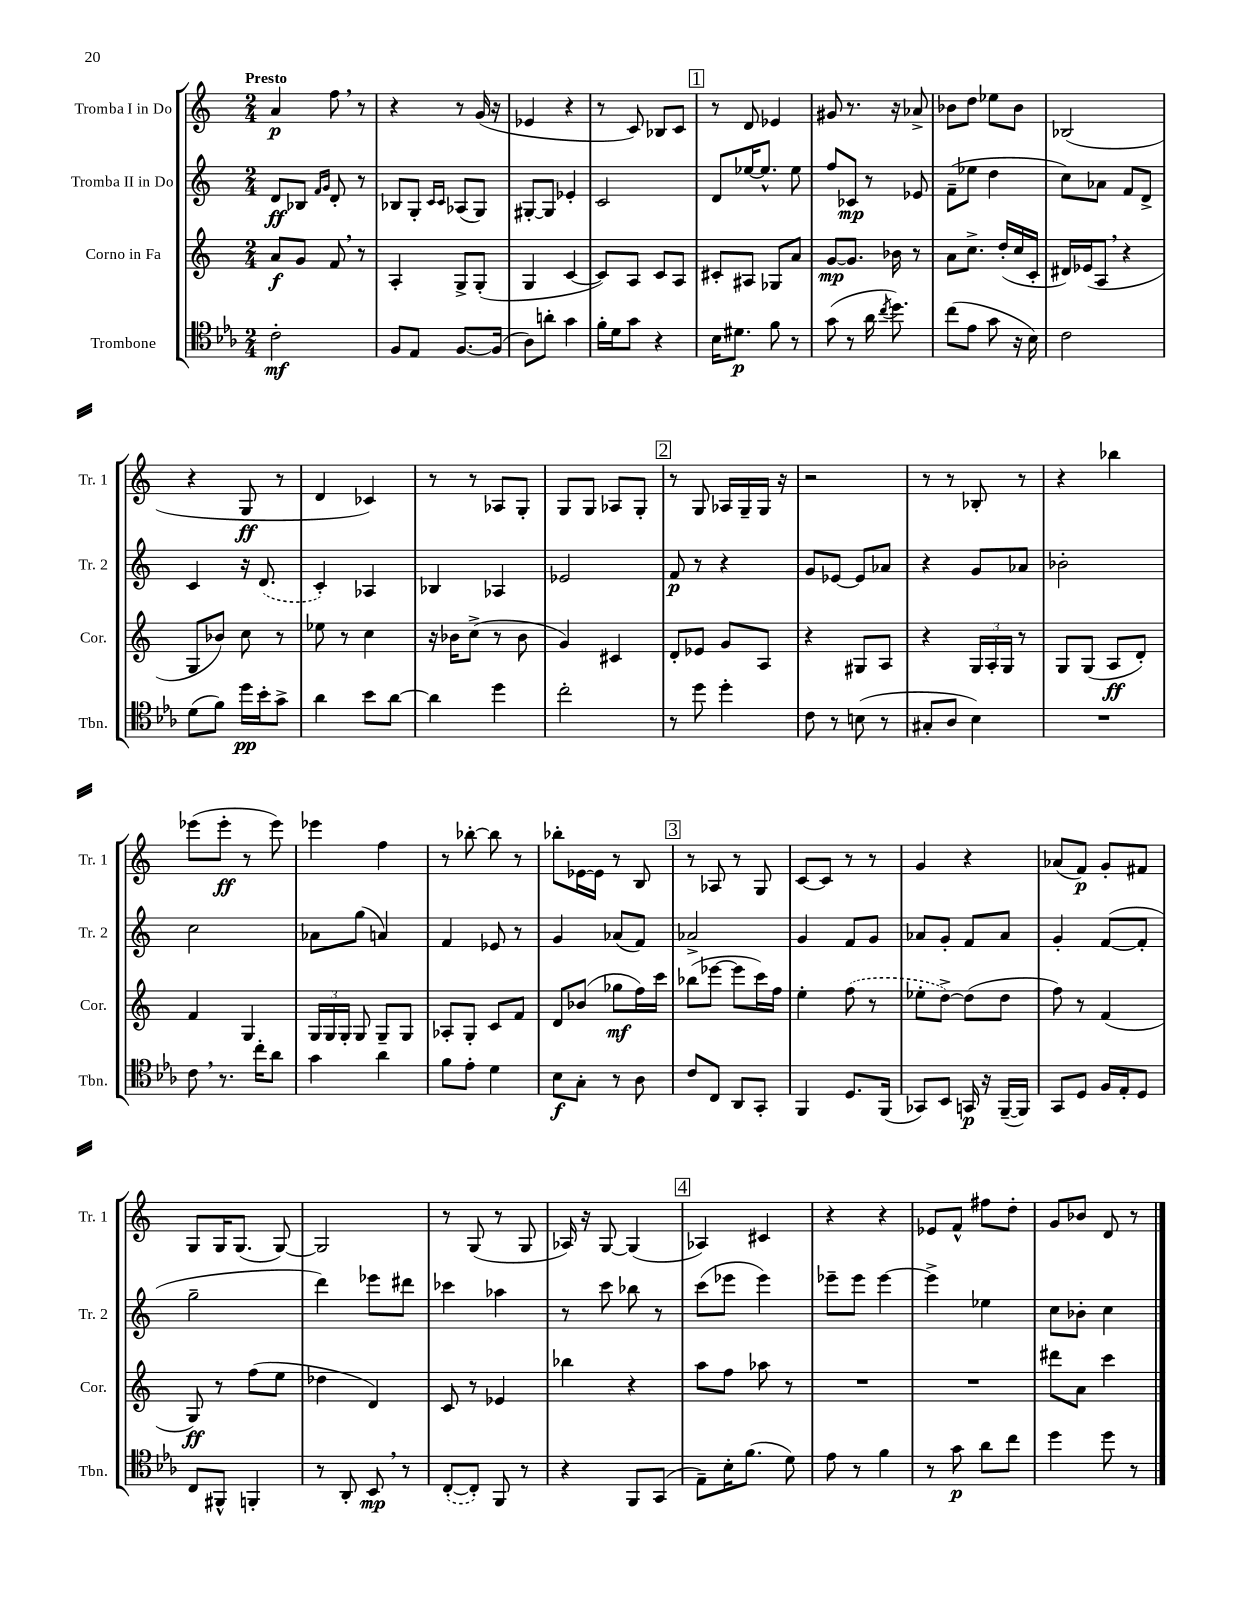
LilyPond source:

<<
\new StaffGroup <<
\new Staff = "s0" \with { instrumentName = "Tromba I in Do" shortInstrumentName = "Tr. 1" } {
    \clef treble \key c \major \numericTimeSignature \time 2/4 \tempo "Presto"
    \autoBeamOff a'4\p f''8 \breathe r8 |
    r4 r8 g'16( r16 |
    ees'4 r4 |
    r8 c'8) bes8[ c'8] |
    \mark \markup { \box "1" } r8 d'8 ees'4 |
    gis'8 r8. r16 aes'8-> |
    bes'8[ d''8] ees''8[ bes'8] |
    bes2( |
    r4 g8\ff r8 |
    d'4 ces'4) |
    r8 r8 aes8[ g8]-. |
    g8[ g8] aes8[ g8]-. |
    \mark \markup { \box "2" } r8 g8 aes16[ g16-- g16] r16 |
    r2 |
    r8 r8 bes8-. r8 |
    r4 bes''4 |
    ees'''8[( ees'''8]-.\ff r8 ees'''8) |
    ees'''4 f''4 |
    r8 bes''8~-. bes''8 r8 |
    bes''8[-. ees'16~ ees'16] r8 b8 |
    \mark \markup { \box "3" } r8 aes8 r8 g8 |
    c'8[~ c'8] r8 r8 |
    g'4 r4 |
    aes'8[( f'8]\p) g'8[-. fis'8] |
    g8[ g16 g8.]( g8~) |
    g2 |
    r8 g8( r8 g8 |
    aes16) r16 g8~ g4( |
    \mark \markup { \box "4" } aes4) cis'4 |
    r4 r4 |
    ees'8[ f'8]-^ fis''8[ d''8]-. |
    g'8[ bes'8] d'8 r8 \bar "|." |
}
\new Staff = "s1" \with { instrumentName = "Tromba II in Do" shortInstrumentName = "Tr. 2" } {
    \clef treble \key c \major \numericTimeSignature \time 2/4
    \autoBeamOff d'8[\ff bes8] \grace { f'16[ g'16] } d'8-. r8 |
    bes8[ g8]-. \grace { c'16[ c'16] } aes8[( g8]) |
    gis8[~-. gis8] ees'4-. |
    c'2 |
    \mark \markup { \box "1" } d'8[ ees''16~ ees''8.]-^ ees''8 |
    f''8[ ces'8]\mp r8 ees'8 |
    f'8[--( ees''8] d''4 |
    c''8[) aes'8] f'8[ d'8]-> |
    c'4 r16 \once \slurDashed d'8.( |
    c'4-.) aes4 |
    bes4 aes4 |
    ees'2 |
    \mark \markup { \box "2" } f'8\p r8 r4 |
    g'8[ ees'8]~ ees'8[ aes'8] |
    r4 g'8[ aes'8] |
    bes'2-. |
    c''2 |
    aes'8[ g''8]( a'4) |
    f'4 ees'8 r8 |
    g'4 aes'8[( f'8]) |
    \mark \markup { \box "3" } aes'2-> |
    g'4 f'8[ g'8] |
    aes'8[ g'8]-. f'8[ aes'8] |
    g'4-. f'8[~( f'8]-. |
    g''2-- |
    d'''4) ees'''8[ dis'''8] |
    ces'''4 aes''4 |
    r8 c'''8 bes''8 r8 |
    \mark \markup { \box "4" } c'''8[( ees'''8] ees'''4) |
    ees'''8[-- ees'''8] ees'''4~ |
    ees'''4-> ees''4 |
    c''8[ bes'8]-. c''4 \bar "|." |
}
\new Staff = "s2" \with { instrumentName = "Corno in Fa" shortInstrumentName = "Cor." } {
    \clef treble \key c \major \numericTimeSignature \time 2/4
    \autoBeamOff a'8[\f g'8] f'8 \breathe r8 |
    a4-. g8[-> g8]-.( |
    g4 c'4~ |
    c'8[) a8] c'8[ a8] |
    \mark \markup { \box "1" } cis'8[-. ais8] ges8[ a'8] |
    g'8[~\mp g'8.] bes'16 r8 |
    a'8[ c''8.]-> d''16[-.( c''16 c'16]-. |
    dis'16[) ees'16( a8] \breathe r4 |
    g8[ bes'8]) c''8 r8 |
    ees''8 r8 c''4 |
    r16 bes'16[ c''8]->( r8 bes'8 |
    g'4) cis'4 |
    \mark \markup { \box "2" } d'8[-. ees'8] g'8[ a8] |
    r4 gis8[ a8] |
    r4 \tuplet 3/2 { g16[ a16-. g16] } r8 |
    g8[ g8]( a8[\ff d'8]-.) |
    f'4 g4 |
    \tuplet 3/2 { g16[ g16 g16]-. } g8 g8[-- g8] |
    aes8[-. g8]-. c'8[ f'8] |
    d'8[ bes'8]( ges''8[\mf f''16) c'''16] |
    \mark \markup { \box "3" } bes''8[( ees'''8]~ ees'''8[ c'''16) f''16] |
    e''4-. \once \slurDashed f''8( r8 |
    ees''8[-. d''8]~->) d''8[( d''8] |
    f''8) r8 f'4( |
    g8\ff) r8 f''8[( e''8] |
    des''4 d'4) |
    c'8 r8 ees'4 |
    bes''4 r4 |
    \mark \markup { \box "4" } a''8[ f''8] aes''8 r8 |
    R2 |
    R2 |
    dis'''8[ a'8] c'''4 \bar "|." |
}
\new Staff = "s3" \with { instrumentName = "Trombone" shortInstrumentName = "Tbn." } {
    \clef tenor \key ees \major \numericTimeSignature \time 2/4
    \autoBeamOff c'2-.\mf |
    f8[ ees8] f8.[~ f16]( |
    aes8[) a'8]-. g'4 |
    f'16[-. d'16 g'8] r4 |
    \mark \markup { \box "1" } bes16[ dis'8.]\p f'8 r8 |
    g'8( r8 aes'16 \acciaccatura { c''8 } d''8.) |
    c''8[( ees'8] g'8 r16 bes16) |
    c'2 |
    d'8[( f'8]) d''16[\pp bes'16-. g'8]-> |
    aes'4 bes'8[ aes'8]~ |
    aes'4 d''4 |
    c''2-. |
    \mark \markup { \box "2" } r8 d''8 d''4-. |
    c'8 r8 b8( r8 |
    gis8[-. aes8] bes4) |
    R2 |
    c'8 \breathe r8. c''16[-. aes'8] |
    g'4 aes'4 |
    f'8[ ees'8]-. d'4 |
    bes8[\f g8]-. r8 aes8 |
    \mark \markup { \box "3" } c'8[ c8] aes,8[ g,8]-. |
    f,4 d8.[ f,16]( |
    ges,8[) bes,8] g,16\p r16 f,16[~--( f,16]) |
    g,8[ d8] f16[ ees16-. d8] |
    c8[ fis,8]-^ f,4-. |
    r8 aes,8-. bes,8\mp \breathe r8 |
    \once \slurDashed c8[~-.( c8]-.) f,8 r8 |
    r4 f,8[ g,8]( |
    \mark \markup { \box "4" } ees8[--) bes16-. f'8.]( d'8) |
    ees'8 r8 f'4 |
    r8 g'8\p aes'8[ c''8] |
    d''4 d''8 r8 \bar "|." |
}
>>
>>
\layout { \context { \Score \remove "Bar_number_engraver" } }
